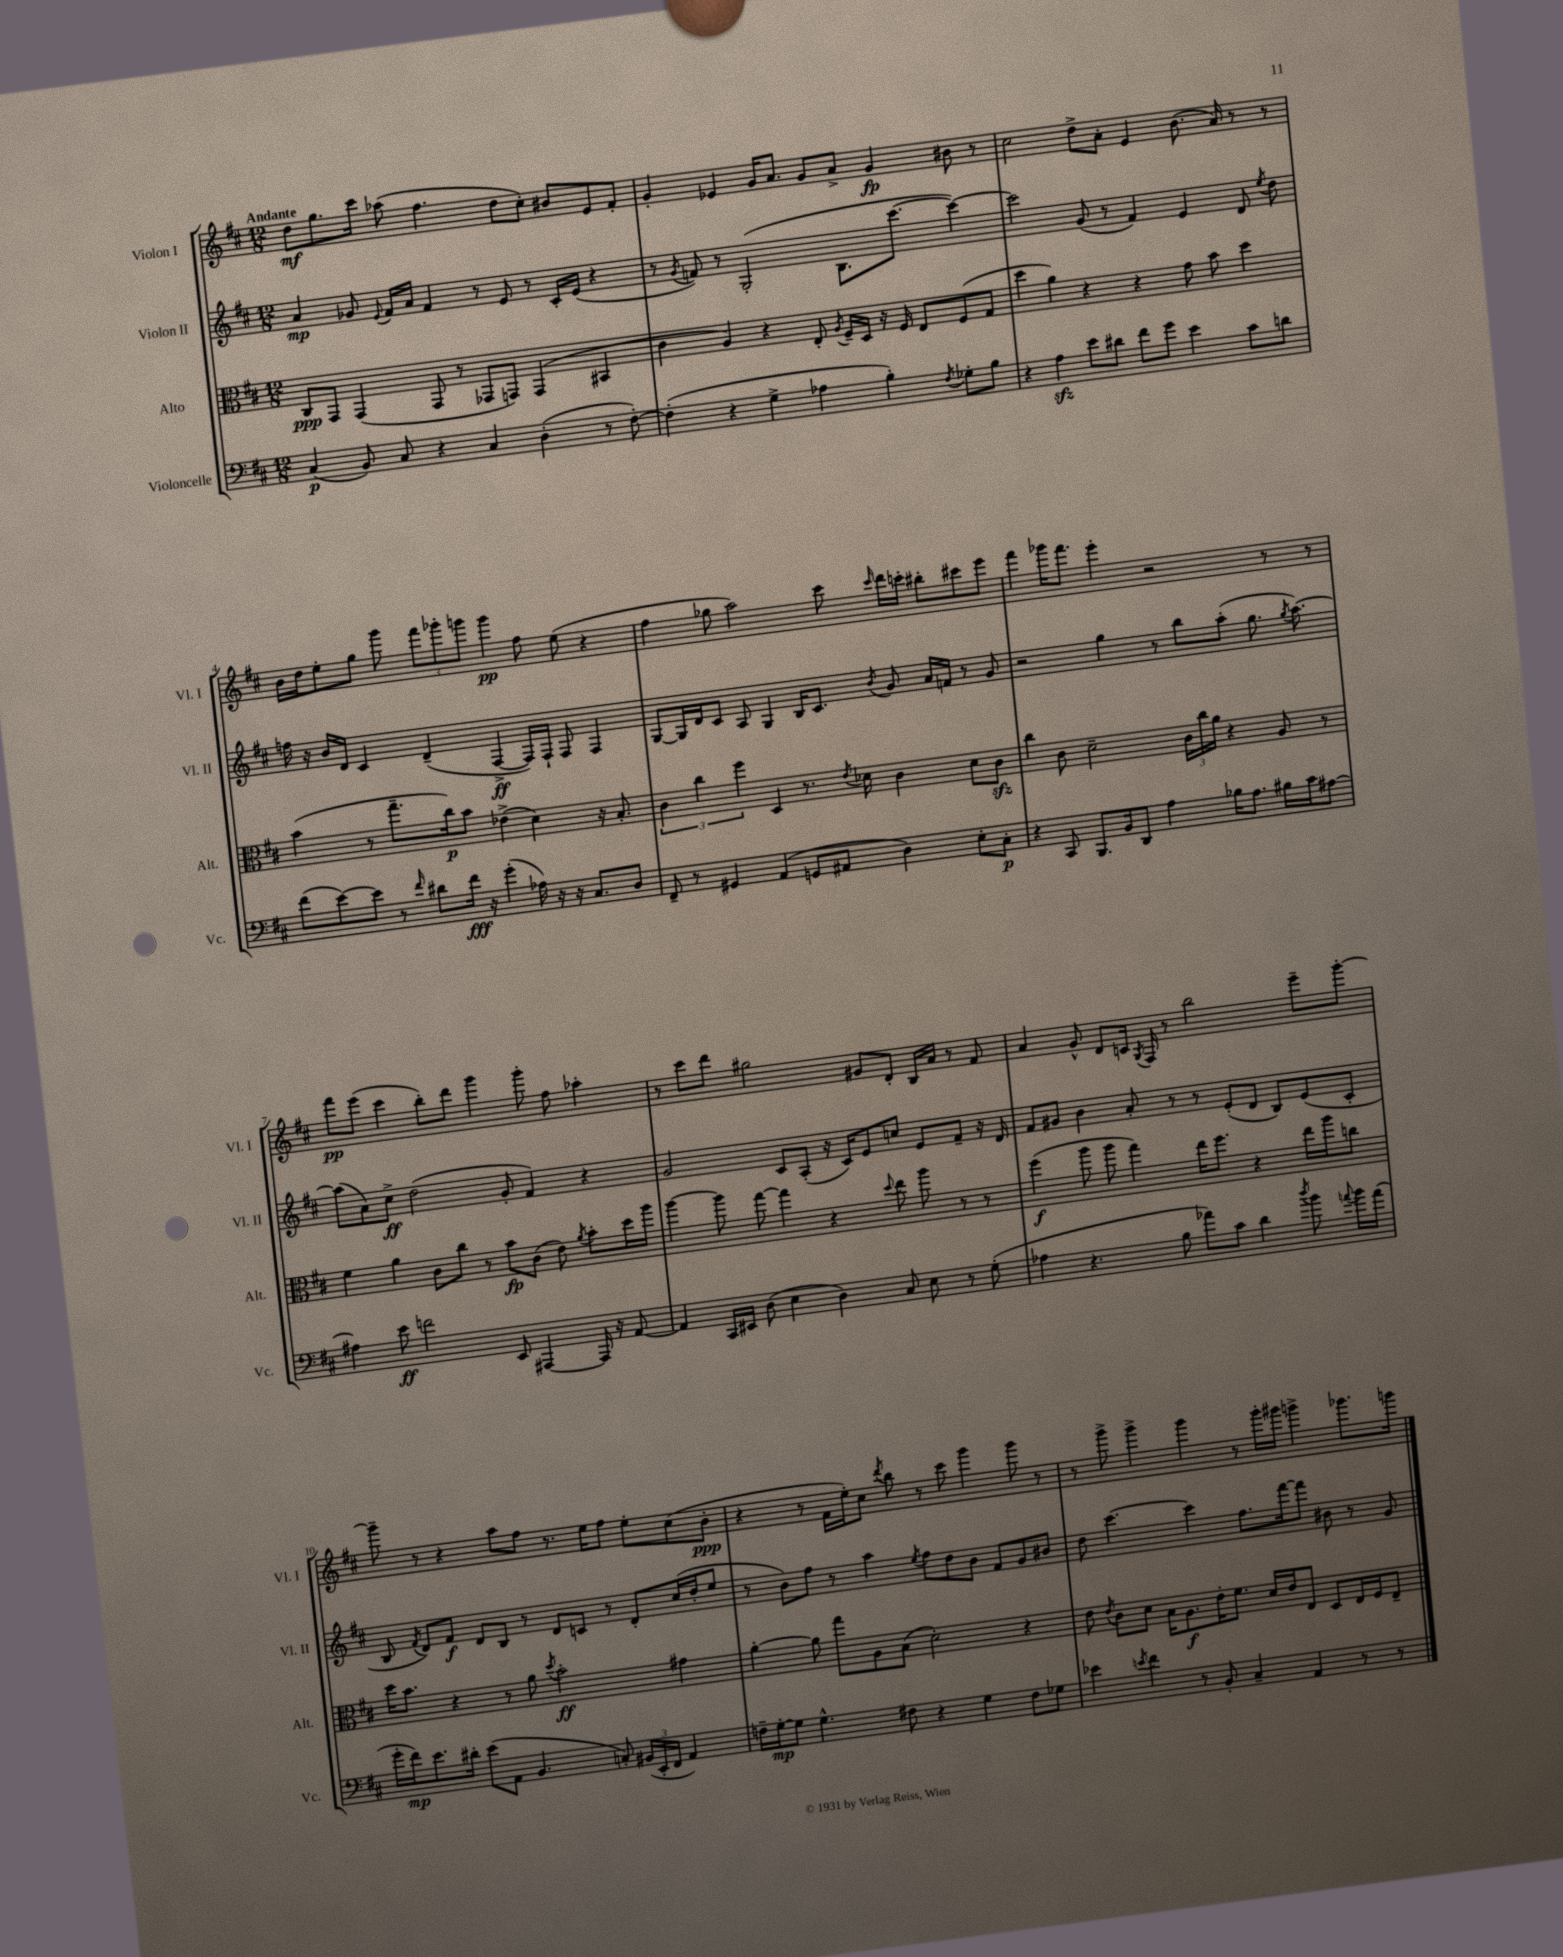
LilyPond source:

<<
\new StaffGroup <<
\new Staff = "s0" \with { instrumentName = "Violon I" shortInstrumentName = "Vl. I" } {
    \clef treble \key d \major \numericTimeSignature \time 12/8 \tempo "Andante"
    \autoBeamOff d''8[\mf g''8. cis'''16] aes''8( fis''4. d''8[ cis''8]-.) bis'8[ e'8 fis'8]-. |
    g'4-. ees'4 g'16[ a'8.] g'8[ a'8]-> g'4\fp bis'8 r8 |
    cis''2 d''8[-> a'8]-. e'4 b'8.( a'16) r8 r8 |
    b'16[ d''16 e''8-. g''8] g'''8 \tuplet 3/2 { fis'''8[ ges'''8-. g'''8] } g'''4\pp fis''8 e''8( r4 |
    fis''4 ges''8 a''2) cis'''8 \grace { cis'''16 } d'''16[ c'''16]-. bis''8[-. cis'''8 e'''8] |
    fis'''4 ges'''16[ fis'''8.] e'''4-. r2 r8 r8 |
    fis'''8[\pp e'''8]( cis'''4 b''8[-.) d'''8] g'''4 g'''8-. fis''8 aes''4-. |
    r8 cis'''8[ d'''8] gis''2 gis'8[ d'8]-. b16[ a'16] r8 fis'8 |
    a'4 g'8-^ d'8[ c'16] \acciaccatura { g8 } fis16 r8 b''2 e'''8[-- g'''8]~-. |
    g'''8-- r8 r4 a''8[ fis''8] r8. e''16[ fis''8] e''8[-. cis''8( b'8]-.\ppp |
    r4 r8 fis'16[ e''16-.) cis''8] \acciaccatura { d'''8 } b''8 r8 cis'''8 g'''4 g'''8 r8 |
    r8 g'''8-> g'''4-> g'''4 r8 g'''16[-. gis'''16] g'''4-> ges'''8.[ g'''16] \bar "|." |
}
\new Staff = "s1" \with { instrumentName = "Violon II" shortInstrumentName = "Vl. II" } {
    \clef treble \key d \major \numericTimeSignature \time 12/8
    \autoBeamOff a'4\mp ges'8 \appoggiatura { e'8 } fis'16[ a'16] fis'4 r8 e'8 r8 cis'16[-. e'16]( r4 |
    r8 \acciaccatura { g'8 } f'8) r8 g2-.( b8.[ cis'''8.]~ cis'''4~) |
    cis'''2 g'8( r8 fis'4) e'4 d'8 \acciaccatura { e''8 } d''8 |
    f''16 r16 b'16[ d'16] cis'4 d'4--( fis4~->\ff fis16[) fis16]-! fis8 fis4 |
    g8[~ g16 d'16 cis'8] a8 g4 b16[ cis'8.] \acciaccatura { b'8 } g'8 a'16[ f'16] r8 g'8 |
    r2 g''4 r8 b''8[ a''8]-.( g''8. \acciaccatura { g''8 } a''8.~) |
    a''8[( a'8) cis''8]->\ff d''2( g'8-. fis'4) r4 |
    g'2 cis'8[ a8]-.( r16 cis'16[) e'8 c''8] e'8[ fis'8]-- r16 d'16 |
    fis'8[ gis'8] b'4 a'8-. r8 r8 e'8[-.( d'8] b8[) e'8( cis'8]-. |
    b8 \acciaccatura { fis'8 } d'8[) fis'8]\f d'8[ b8] r8 d'8[ c'8] r8 d'8[-. cis''16( d''16-. e''8] |
    r8 b'8[) fis''8] r8 a''4 \acciaccatura { e''8 } fis''8[ d''8 b'8] fis'8[ g'8 bis'8] |
    d''8 cis'''4.~ cis'''4 fis''8.[ fis'''16~ fis'''8] bis'8 r8 g'8 \bar "|." |
}
\new Staff = "s2" \with { instrumentName = "Alto" shortInstrumentName = "Alt." } {
    \clef alto \key d \major \numericTimeSignature \time 12/8
    \autoBeamOff cis8[\ppp g,8] g,4( g,8 r8 ges,8[ g,8]) g,4( bis,4 |
    cis'4 a4) r4 e8-. \acciaccatura { a8 } fis16[-- d16] r16 fis16 e8[ fis8( g8] |
    d''4 a'4) r4 r4 g'8 b'8 d''4 |
    b'4( r8 g''8.[-- cis''16\p) b'8] ees'4->( d'4) r16 b8.-. |
    \tuplet 3/2 { cis'4 cis''4 fis''4 } d4 r8. \acciaccatura { e'8 } des'16 cis'4 des'8[ cis'8]\sfz |
    cis''4 cis'8 d'2-- \tuplet 3/2 { cis'16[ cis''16 a'16] } r4 a8 r8 |
    fis'4 a'4 cis'8[ cis''8] r8 b'8[\fp cis'8]( e'8) \acciaccatura { a'8 } b'8[-. d''16 a''16] |
    a''4~ a''8 g''8~ g''4 r4 \appoggiatura { d''8 } e''8 a''8 r8 r8 |
    fis''4\f( a''8 a''8 g''4) e''16[ fis''8.] r4 e''16[ a''16 c''8] |
    d''16[ b'8.] r4 r8 a'8 \acciaccatura { d''8 } b'2-.\ff gis'4 |
    a'4~-. a'8 g''8[ a8 b8]( d'2-.) r4 |
    e'8 \acciaccatura { e'8 } cis'8[ d'8] b16[ a8.\f e'16-. fis'8.] d'16[ e'16 e8] d8[ e16 fis16 e8]-- \bar "|." |
}
\new Staff = "s3" \with { instrumentName = "Violoncelle" shortInstrumentName = "Vc." } {
    \clef bass \key d \major \numericTimeSignature \time 12/8
    \autoBeamOff cis4\p( b,8) cis8 r4 cis4 d4-.( r8 fis8~-.) |
    fis4-.( r4 g4-> aes4 b4-.) \acciaccatura { fis8 } ges8[-. b8] |
    r4 a4\sfz e'8[ dis'8] fis'8[ g'8] e'4 cis'8[ d'8] |
    fis'8[( e'8~) e'8] r8 \grace { fis'16 } dis'8[ fis'16]\fff r16 g'4-.( aes16) r16 r16 cis8.[ d8] |
    fis,8-- r8 gis,4 a,4( g,8[ ais,8] d4) e8[-. cis8]-.\p |
    r4 cis,8 b,,8.[ b,16 d,8] a4 bes16[ a8.] bis16[ cis'16 ais8]~ |
    ais4 e'8\ff f'2 e,8 ais,,4~ ais,,16 r16 a,8~ |
    a,4 cis,16[ eis,16] d8( e4 d4) cis8 e8 r8 g8-.( |
    aes4 r4. b8 aes'8[) cis'8] d'4 \acciaccatura { d''8 } b'8 \appoggiatura { a'8 } b'16[ a'16]( |
    g'16[-. fis'16\mp) e'8. dis'16]-. e'8[( a,8] b,4. c8-.) \tuplet 3/2 { bis,16[( e,16-. fis,16] } a,4) |
    f16[-- g16~-.\mp g8] g4.-^ fis8 r4 g4 fis8[ ges8] |
    ees'4 \acciaccatura { e'8 } fis'4 r8 b,8-. cis4-- a,4 r8 r8 \bar "|." |
}
>>
>>
